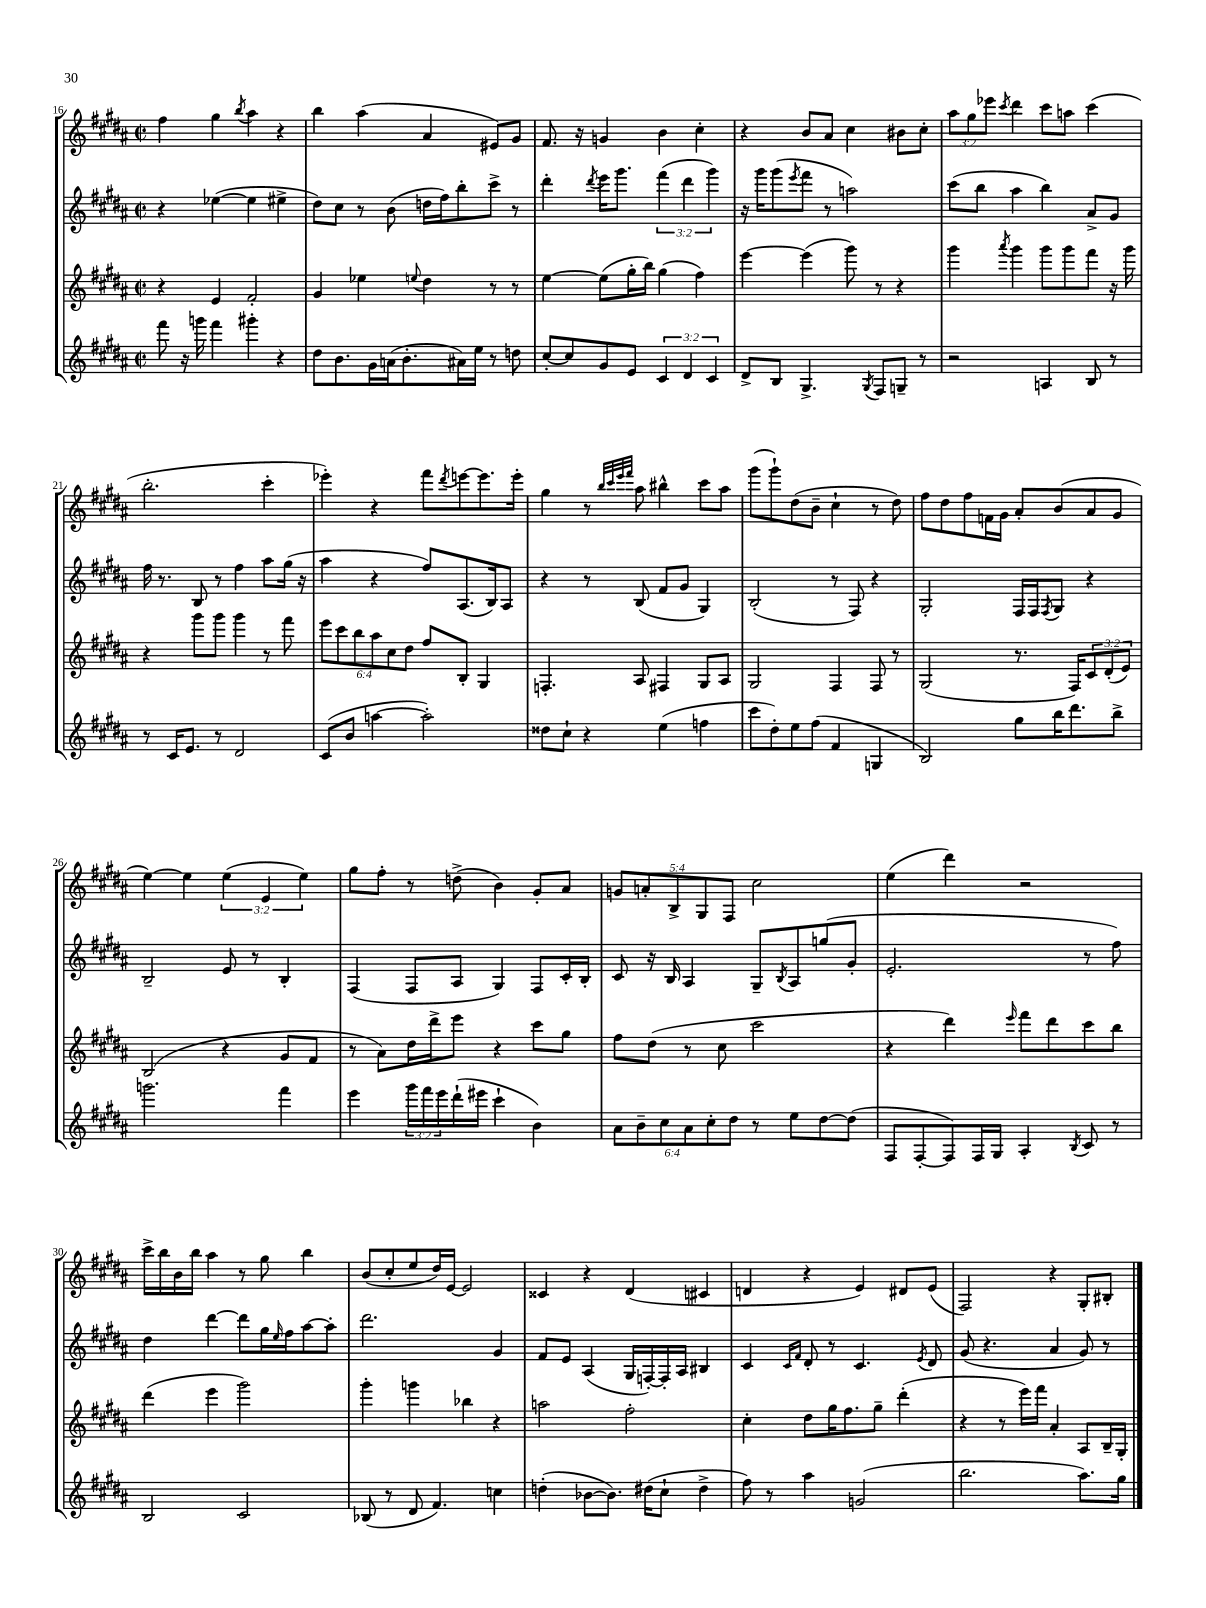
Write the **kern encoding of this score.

**kern	**kern	**kern	**kern
*part4	*part3	*part2	*part1
*staff4	*staff3	*staff2	*staff1
*clefG2	*clefG2	*clefG2	*clefG2
*k[f#c#g#d#a#]	*k[f#c#g#d#a#]	*k[f#c#g#d#a#]	*k[f#c#g#d#a#]
*M2/2	*M2/2	*M2/2	*M2/2
*met(c|)	*met(c|)	*met(c|)	*met(c|)
=16	=16	=16	=16
8fff#\	4r	4r	4ff#\
16r	.	.	.
16gggn\	.	.	.
4fff#\	4e/	([4ee-X\	4gg#\
.	.	.	8qbb/
4ggg#X'\	2f#'/	4ee-\]	4aa#\
4r	.	4ee#X^\	4r
=17	=17	=17	=17
8dd#\L	4g#/	8dd#\L)	4bb\
8.b\	.	8cc#\J	.
.	4ee-X\	8r	(4aa#\
16g#\L	.	.	.
(16an\J	.	(8b\	.
8.b'\	.	.	.
.	8qqeen/	.	.
.	4dd#\	16ddn\LL	4a#/
.	.	16ff#\J)	.
16a#X\L)	.	8bb'\	.
16ee\JJ	.	.	.
8r	8r	8ccc#^\J	8e#X/L)
8ddn\	8r	8r	8g#/J
=18	=18	=18	=18
[8cc#'/L	[4ee\	4ddd#'\	8.f#/
8cc#/]	.	.	.
.	.	.	16r
.	.	8qddd#/	.
8g#/	(8ee\L]	16eee\KL	4gn/
.	.	8.ggg#\J	.
8e/J	16gg#'\L	.	.
.	16bb\JJ)	.	.
6c#/	(4gg#\	(6fff#\	4b\
6d#/	.	6ddd#\	.
.	4ff#\)	.	4cc#'\
6c#/	.	6ggg#\)	.
=19	=19	=19	=19
8d#^/L	[4eee\	16r	4r
.	.	16ggg#\KL	.
8B/J	.	(8ggg#\	.
.	.	8qeee/	.
4.G#^/	(4eee\]	8fff#\J	8b/L
.	.	8r	8a#/J
.	8ggg#\)	2aan\)	4cc#\
8qG#/	.	.	.
8F#/L	8r	.	.
8Gn~/J	4r	.	8b#X\L
8r	.	.	8cc#'\J
=20	=20	=20	=20
2r	4ggg#\	(8ccc#\L	12aa#\L
.	.	.	12gg#\
.	.	8bb\J	.
.	.	.	12eee-X\J
.	8qaaa#/	.	8qccc#/
.	4ggg#\	4aa#\	4ddd#\
4An/	8ggg#\L	4bb\)	8ccc#\L
.	8ggg#\	.	8aan\J
8B/	8fff#\J	8a#^/L	(4ccc#\
8r	16r	8g#/J	.
.	16ggg#\	.	.
!!LO:LB:g=z
=21	=21	=21	=21
8r	4r	16ff#\	2.bb'\
.	.	8.r	.
16c#/KL	.	.	.
8.e/J	.	.	.
.	8ggg#\L	8B/	.
8r	8ggg#\J	8r	.
2d#/	4ggg#\	4ff#\	.
.	8r	8aa#\L	4ccc#'\
.	8fff#\	(16gg#\Jk	.
.	.	16r	.
=22	=22	=22	=22
(8c#/L	12eee\L	4aa#\	4eee-X'\)
.	12ccc#\	.	.
8b/J	.	.	.
.	12bb\	.	.
[4aan\	12aa#\	4r	4r
.	12cc#\	.	.
.	12dd#\J	.	.
2aa'\])	8ff#/L	8ff#/L)	8fff#\L
.	.	.	8qddd#/
.	8B'/J	(8.A#/	[8eeen\
.	4G#/	.	8.eee\]
.	.	16B/k)	.
.	.	8A#/J	.
.	.	.	16eee'\Jk
=23	=23	=23	=23
8dd##X\L	4.Fn'/	4r	4gg#\
8cc#`\J	.	.	.
4r	.	8r	8r
.	.	.	32qqbb/LLL
.	.	.	32qqccc#/
.	.	.	32qqeee/
.	.	.	32qqfff#/JJJ
.	8A#/	(8B/	8aa#\
(4ee\	4F#X/	8f#/L	4bb#X^^\
.	.	8g#/J	.
4ffn\	8G#/L	4G#/)	8ccc#\L
.	8A#/J	.	8aa#\J
=24	=24	=24	=24
8ccc#\L	2G#/	(2B'/	(8ggg#\L
8dd#'\)	.	.	8ggg#`\)
8ee\	.	.	(8dd#\
(8ff#\J	.	.	8b~\J
4f#/	4F#/	8r	4cc#`\
.	.	8F#/)	.
4Gn/	8F#/	4r	8r
.	8r	.	8dd#\)
=25	=25	=25	=25
2B/)	(2G#/	2G#'/	8ff#\L
.	.	.	8dd#\
.	.	.	8ff#\
.	.	.	16fn\L
.	.	.	16g#\JJ
8gg#\L	8.r	16F#/LL	8a#'/L
.	.	16F#/J	.
.	.	8qF#/	.
16bb\K	.	8G#/J	(8b/
8.ddd#\	16F#/KL)	.	.
.	12c#/	4r	8a#/
.	(12d#'/	.	.
8bb^\J	.	.	8g#/J
.	12e/J)	.	.
!!LO:LB:g=z
=26	=26	=26	=26
2.gggn\	(2B/	2B~/	[4ee\)
.	.	.	4ee\]
.	4r	8e/	(6ee\
.	.	8r	.
.	.	.	6e/
4fff#\	8g#/L	4B'/	.
.	.	.	6ee\)
.	8f#/J	.	.
=27	=27	=27	=27
4eee\	8r	(4F#/	8gg#\L
.	8a#\L)	.	8ff#'\J
24ggg#\LL	16dd#\L	8F#/L	8r
24fff#\	.	.	.
.	16ddd#^\J	.	.
24eee\	.	.	.
(16ddd#`\	8eee\J	8A#/J	(8ddn^\
16eee#X\JJ	.	.	.
4ccc#`\	4r	4G#/)	4b\)
4b\)	8ccc#\L	8F#/L	8g#'/L
.	8gg#\J	16c#'/L	8a#/J
.	.	16B'/JJ	.
=28	=28	=28	=28
12a#\L	8ff#\L	8c#/	10gn/L
12b~\	.	.	.
.	.	.	10an'/
.	(8dd#\J	16r	.
12cc#\	.	.	.
.	.	16B/	.
.	.	.	10B^/
12a#\	8r	4A#/	.
.	.	.	10G#/
12cc#'\	.	.	.
.	8cc#\	.	.
.	.	.	10F#/J
12dd#\J	.	.	.
8r	2ccc#\	8G#~/L	2cc#\
.	.	8qB/	.
8ee\L	.	8A#/	.
[8dd#\	.	(8ggn/	.
(8dd#\J]	.	8g#'/J	.
=29	=29	=29	=29
8F#/L	4r	2.e'/	(4ee\
[8F#'/	.	.	.
8F#/])	4ddd#\)	.	4ddd#\)
16F#/L	.	.	.
16G#/JJ	.	.	.
.	16qqeee/	.	.
4A#'/	8fff#\L	.	2r
.	8ddd#\	.	.
8qB/	.	.	.
8c#/	8ccc#\	8r	.
8r	8bb\J	8ff#\)	.
!!LO:LB:g=z
=30	=30	=30	=30
2B/	(4ddd#\	4dd#\	16ccc#^\LL
.	.	.	16bb\
.	.	.	16b\
.	.	.	16bb\JJ
.	4eee\	[4ddd#\	4aa#\
2c#/	2ggg#\)	8ddd#\L]	8r
.	.	16gg#\L	8gg#\
.	.	16qqee/	.
.	.	16ff#\J	.
.	.	[8aa#\	4bb\
.	.	8aa#'\J]	.
=31	=31	=31	=31
(8B-X/	4ggg#'\	2.ddd#\	(8b/L
8r	.	.	8cc#'/
8d#/	4gggn\	.	8ee/
4.f#/)	.	.	16dd#/L)
.	.	.	[16e/JJ
.	4bb-X\	.	2e/]
4ccn\	4r	4g#/	.
=32	=32	=32	=32
(4ddn'\	2aan\	8f#/L	4c##X/
.	.	8e/J	.
[8b-X\L	.	(4A#/	4r
8.b-\J])	.	.	.
.	2ff#'\	16G#/LL	(4d#/
(16dd#X\KL	.	[16Fn'/)	.
8cc#`\J	.	16F'/]	.
.	.	16A#/JJ	.
4dd#^\	.	4B#X/	4c#X/
=33	=33	=33	=33
8ff#\)	4cc#'\	4c#/	4dn/
8r	.	.	.
.	.	16qqc#/LL	.
.	.	16qqf#/JJ	.
4aa#\	8dd#\L	8d#'/	4r
.	16gg#\K	8r	.
.	8.ff#\	.	.
(2gn/	.	4.c#/	4e/)
.	8gg#~\J	.	.
.	(4ddd#'\	.	8d#X/L
.	.	8qe/	.
.	.	8d#/	(8e/J
=34	=34	=34	=34
2.bb\	4r	(8g#/	2F#/)
.	.	4.r	.
.	8r	.	.
.	16eee\LL)	.	.
.	16fff#\JJ	.	.
.	4a#'/	4a#/	4r
8.aa#\L)	8A#/L	8g#/)	8G#'/L
.	16B~/L	8r	8B#X'/J
16gg#\Jk	16G#'/JJ	.	.
==	==	==	==
*-	*-	*-	*-
